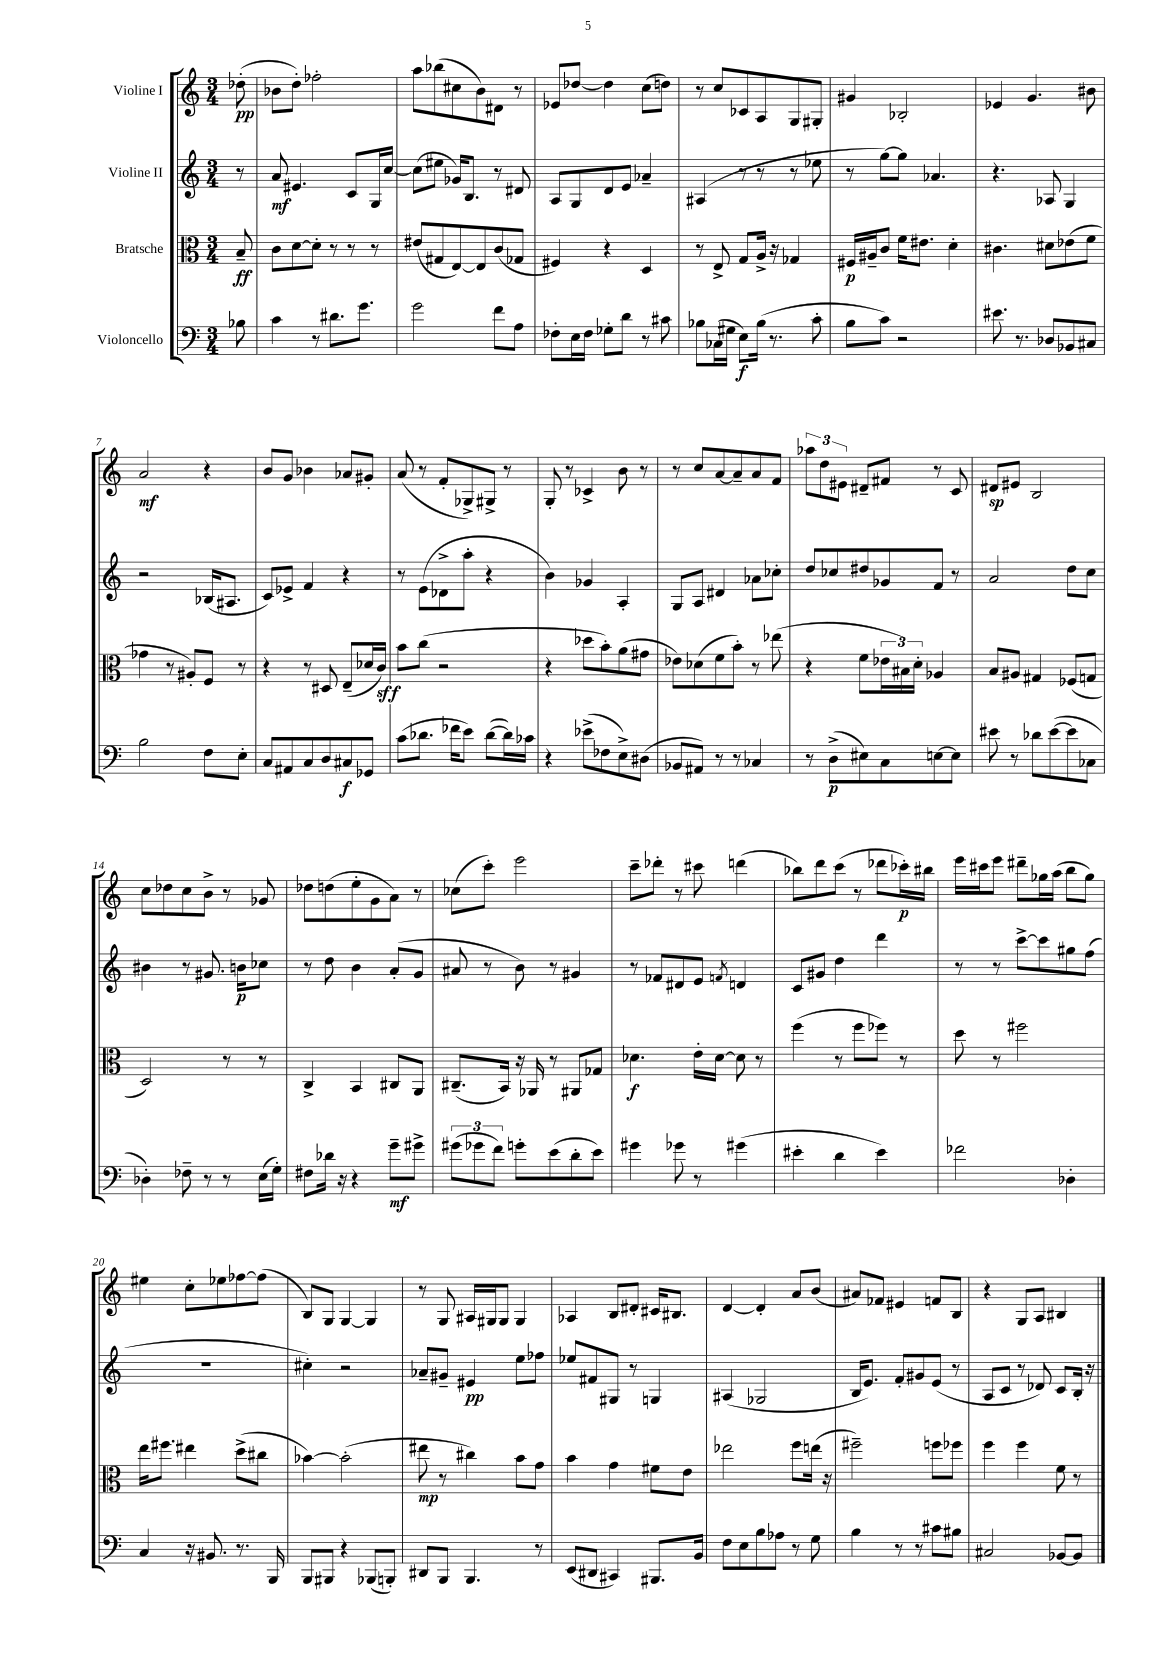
<<
\new StaffGroup <<
\new Staff = "s0" \with { instrumentName = "Violine I" } {
    \clef treble \key c \major \numericTimeSignature \time 3/4 \partial 8
    des''8-.\pp( |
    bes'8 d''8-.) fes''2-. |
    a''8 bes''8( cis''8 b'8) dis'8 r8 |
    ees'8 des''8~ des''4 c''8( d''8) |
    r8 c''8 ces'8 a8 g8 gis8-. |
    gis'4 bes2-. |
    ees'4 g'4. bis'8 |
    a'2\mf r4 |
    b'8 g'8 bes'4 aes'8 gis'8-. |
    a'8( r8 f'8-. ges8->) gis8-> r8 |
    g8-. r8 ces'4-> b'8 r8 |
    r8 c''8 a'8~ a'8-- a'8 f'8 |
    \tuplet 3/2 { aes''8 d''8 eis'8 } dis'8-- fis'8 r8 c'8 |
    dis'8\sp eis'8 b2 |
    c''8 des''8 c''8 b'8-> r8 ges'8 |
    des''8 d''8( e''8-. g'8 a'8) r8 |
    ces''8( c'''8-.) e'''2 |
    c'''8-- des'''8-. r8 cis'''8 d'''4( |
    bes''8) d'''8 c'''8( r8 des'''8 ces'''16-.\p) bis''16 |
    e'''16 cis'''16 e'''8 dis'''8-- ges''16 a''16( b''8 ges''8) |
    eis''4 c''8-. ees''8 fes''8~ fes''8( |
    b8) g8 g4~ g4 |
    r8 g8 ais16 gis16 gis8 gis4 |
    aes4 b8 dis'8-. cis'16 bis8. |
    d'4~ d'4-. a'8 b'8( |
    ais'8) fes'8 eis'4 f'8 b8 |
    r4 g8 a8 bis4 \bar "|." |
}
\new Staff = "s1" \with { instrumentName = "Violine II" } {
    \clef treble \key c \major \numericTimeSignature \time 3/4 \partial 8
    r8 |
    a'8\mf eis'4. c'8 g16 c''16~ |
    c''8( eis''8 ges'16) b8. r8 dis'8 |
    a8 g8 d'8 e'8 aes'4-- |
    ais4( r8 r8 r8 ees''8 |
    r8 g''8~) g''8 aes'4. |
    r4. aes8 g4 |
    r2 bes16( ais8. |
    c'8) ees'8-> f'4 r4 |
    r8 e'8( des'8-> a''8-. r4 |
    b'4) ges'4 a4-. |
    g8 a8 dis'4 aes'8 ces''8-. |
    d''8 ces''8 dis''8 ges'8 f'8 r8 |
    a'2 d''8 c''8 |
    bis'4 r8 gis'8. b'16\p ces''8 |
    r8 d''8 b'4 a'8-.( g'8 |
    ais'8 r8 b'8) r8 gis'4 |
    r8 fes'8 dis'8 e'8 \acciaccatura { f'8 } d'4 |
    c'8 gis'8 d''4 d'''4 |
    r8 r8 c'''8~-> c'''8 gis''8 f''8( |
    R2. |
    cis''4-.) r2 |
    aes'8-- gis'8-- eis'4\pp e''8 fes''8 |
    ees''8 fis'8 gis8 r8 g4 |
    ais4( ges2 |
    b16 e'8.) f'8-. gis'8 e'8( r8 |
    a8 c'8 r8 des'8) c'8 b16-. r16 \bar "|." |
}
\new Staff = "s2" \with { instrumentName = "Bratsche" } {
    \clef alto \key c \major \numericTimeSignature \time 3/4 \partial 8
    b8--\ff |
    c'8 d'8~ d'8-. r8 r8 r8 |
    eis'8( gis8 e8~) e8 c'8( ges8 |
    fis4) r4 d4 |
    r8 e8-> g8 a16-> r16 ges4 |
    fis16\p ais16-- c'8 f'16 eis'8. d'4-. |
    cis'4. dis'8 ees'8( f'8 |
    ges'4 r8 ais8-.) f8 r8 |
    r4 r8 dis8 e8--( des'16 c'16\sff) |
    b'8 c''8( r2 |
    r4 des''8 b'8-.) a'8( gis'8 |
    ees'8) des'8( f'8 b'8-.) r8 ees''8( |
    r4 f'8 \tuplet 3/2 { ees'16 bis16) d'16-. } aes4 |
    b8 ais8 gis4 fes8( g8 |
    d2) r8 r8 |
    c4-> b,4 cis8 a,8 |
    cis8.--( b,16) r16 aes,16 r8 ais,8 ges8 |
    des'4.\f e'16-. des'16~ des'8 r8 |
    f''4( r8 f''8 fes''8) r8 |
    d''8 r8 fis''2 |
    e''16 fis''8. eis''4 d''8->( cis''8 |
    bes'4~) bes'2-.( |
    eis''8\mp r8 cis''4) b'8 g'8 |
    b'4 g'4 fis'8 e'8 |
    ees''2 f''8 e''16( r16 |
    fis''2--) f''8 fes''8 |
    f''4 f''4 f'8 r8 \bar "|." |
}
\new Staff = "s3" \with { instrumentName = "Violoncello" } {
    \clef bass \key c \major \numericTimeSignature \time 3/4 \partial 8
    bes8 |
    c'4 r8 dis'8. g'8. |
    g'2 f'8 a8 |
    fes8-. e16 fes16 ges8-. d'8 r8 cis'8 |
    bes8 ces16( gis16 e8\f) bes16( r8. c'8-. |
    b8 c'8) r2 |
    eis'8. r8. des8 bes,8 cis8 |
    b2 f8 e8-. |
    c8 ais,8 c8 d8 cis8\f ges,8 |
    c'8( des'8. fes'16 e'8) des'8~( des'16) ces'16 |
    r4 ees'8->( fes8 e8->) dis8( |
    bes,8 ais,8) r8 r8 ces4 |
    r8 d8->\p( eis8) c8 e8~ e8 |
    eis'8 r8 des'8 eis'8~( eis'8 ces8 |
    des4-.) fes8-- r8 r8 e16( g16-.) |
    fis8 des'16 r16 r4 g'8--\mf gis'8-> |
    \tuplet 3/2 { gis'8( ges'8 f'8) } g'8-. e'8( d'8-. e'8) |
    gis'4 ges'8 r8 gis'4( |
    eis'4-. d'4 eis'4) |
    fes'2 des4-. |
    c4 r16 bis,8. r8. b,,16 |
    b,,8 bis,,8 r4 bes,,8( b,,8-.) |
    dis,8 b,,8 b,,4. r8 |
    e,8( dis,8 cis,4) bis,,8. b,16 |
    f8 e8 b8 aes8 r8 g8 |
    b4 r8 r8 cis'8 bis8 |
    cis2 bes,8~ bes,8 \bar "|." |
}
>>
>>
